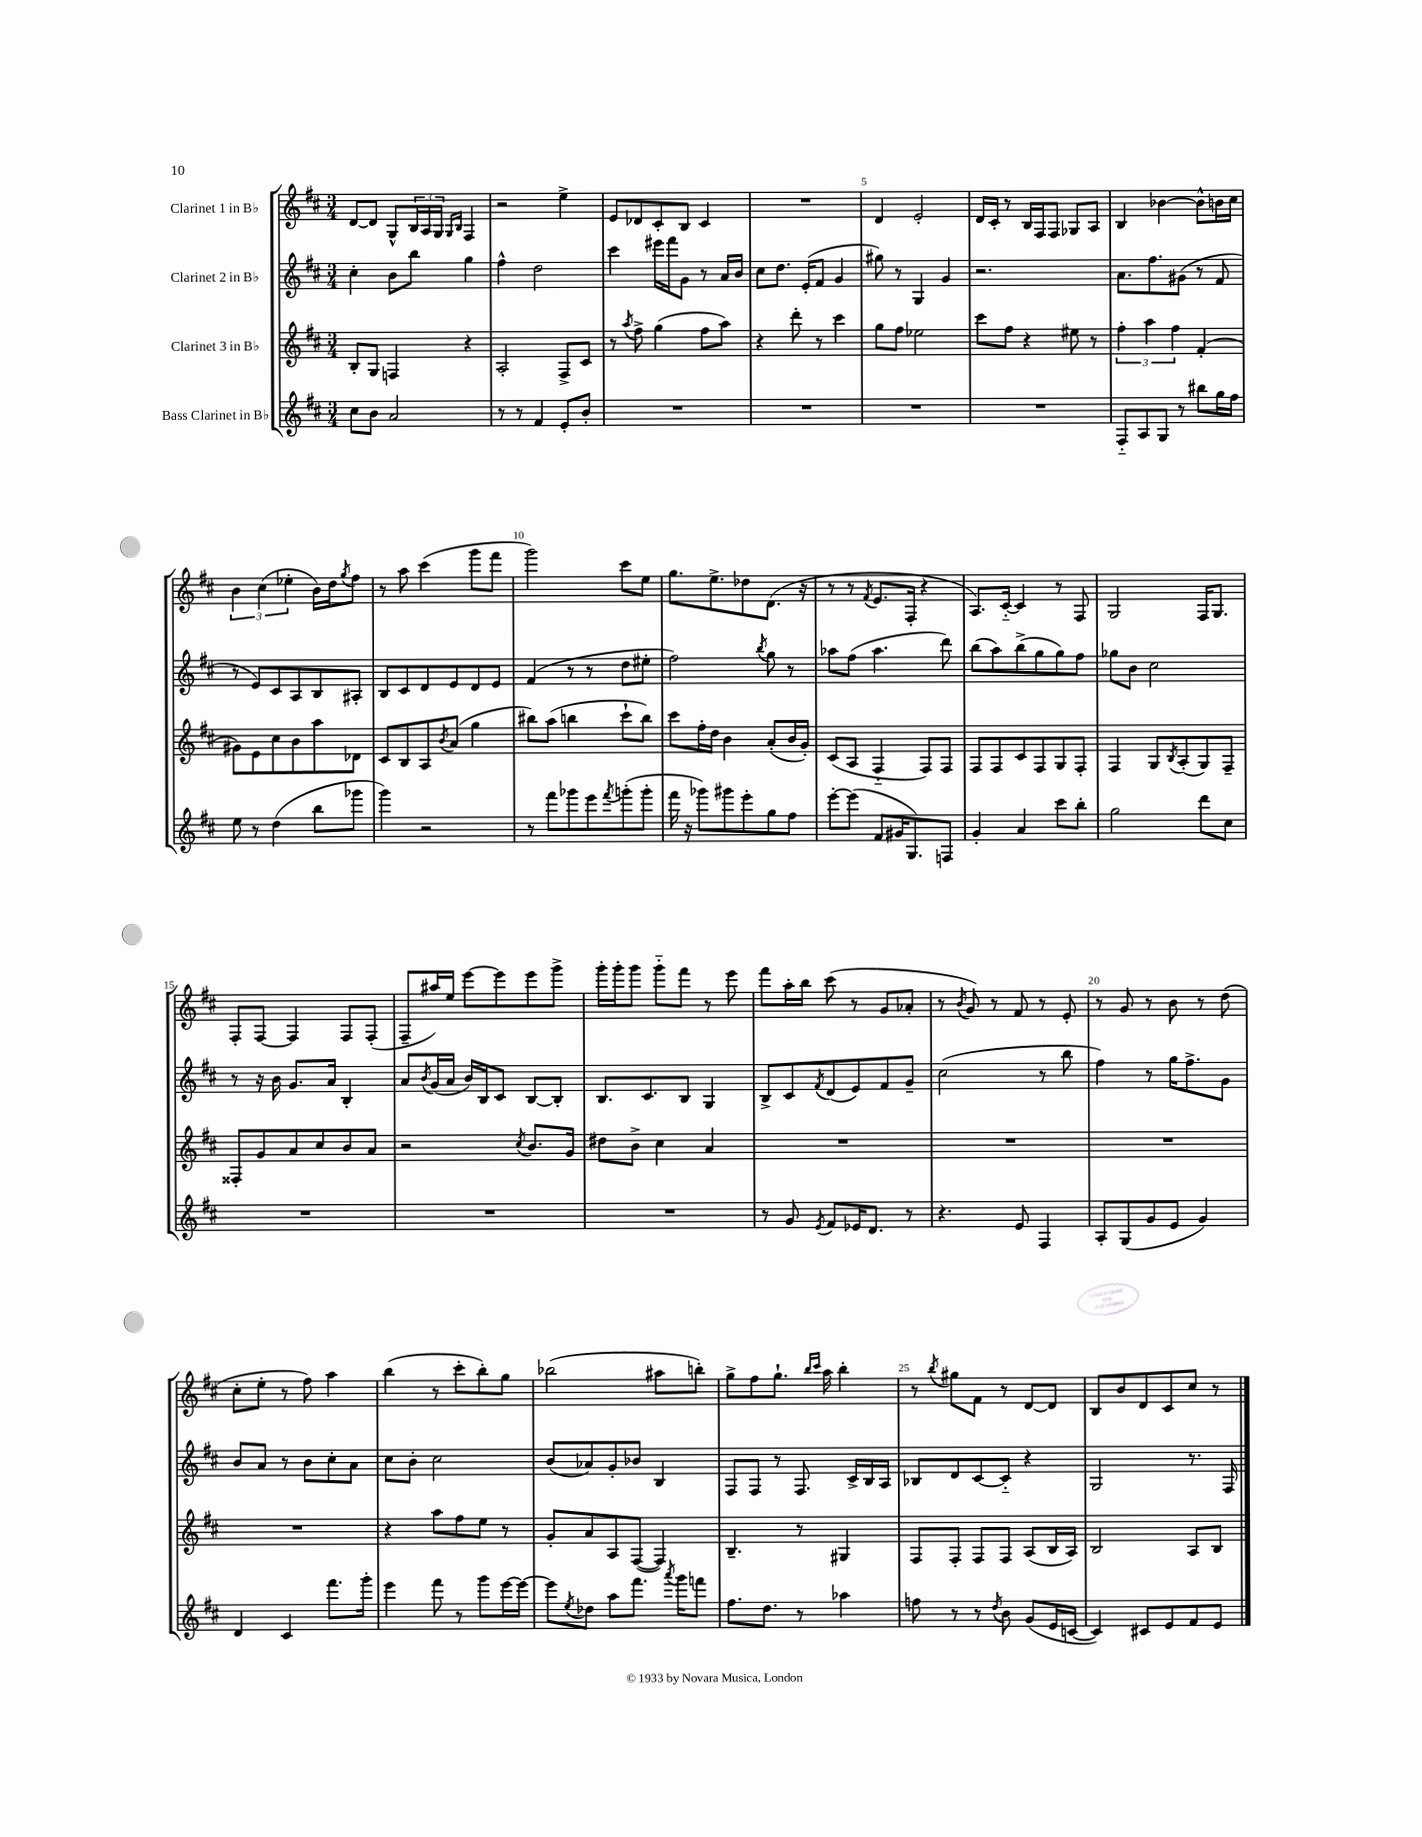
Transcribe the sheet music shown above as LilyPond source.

<<
\new StaffGroup <<
\new Staff = "s0" \with { instrumentName = "Clarinet 1 in Bb" } {
    \clef treble \key d \major \numericTimeSignature \time 3/4
    d'8~ d'8 g8-^ \tuplet 3/2 { b16 a16 g16 } \grace { g16 b16 } fis4 |
    r2 e''4-> |
    e'8 des'8 cis'8-. b8 cis'4 |
    R2. |
    d'4 e'2-. |
    d'16 cis'16-. r8 b16 fis16 fis8 ges8 a8 |
    b4 bes'4~ bes'8-^ b'16 cis''16 |
    \tuplet 3/2 { b'4 cis''4( ees''4-. } b'16) d''16 \acciaccatura { g''8 } fis''8 |
    r8 a''8 cis'''4( g'''8 fis'''8 |
    g'''2) cis'''8 e''8 |
    g''8. e''8.-> des''8 d'8.( r16 |
    r8 r8 \acciaccatura { fis'8 } e'8. fis16-. r4 |
    a8.) cis'16~-_ cis'4 r8 fis8 |
    g2 fis16 g8. |
    fis8-. fis8~ fis4 fis8 fis8-.( |
    fis8-- ais''16) e''16 e'''8~ e'''8 e'''8 g'''8-> |
    g'''16-. g'''16-. g'''8 g'''8-_ fis'''8 r8 e'''8 |
    fis'''8 a''16-. b''16 cis'''8( r8 g'8 aes'8-. |
    r8 \acciaccatura { b'8 } g'8) r8 fis'8 r8 e'8-. |
    r8 g'8 r8 b'8 r8 d''8( |
    cis''8-. e''8-. r8 fis''8) a''4 |
    b''4( r8 cis'''8-. b''8-.) g''8 |
    bes''2( ais''8 b''8-.) |
    g''8-> fis''8 g''8.-! \grace { b''16 cis'''16 } a''16 b''4-. |
    r8 \acciaccatura { b''8 } gis''8 fis'8 r8 d'8~ d'8 |
    b8 b'8 d'8 cis'8 cis''8 r8 \bar "|." |
}
\new Staff = "s1" \with { instrumentName = "Clarinet 2 in Bb" } {
    \clef treble \key d \major \numericTimeSignature \time 3/4
    cis''4-. b'8 b''8 g''4 |
    fis''4-^ d''2 |
    cis'''4 eis'''16 fis'''16 g'8 r8 a'16 b'16 |
    cis''8 d''8. e'16-.( fis'8 g'4 |
    gis''8) r8 g4 g'4 |
    r2. |
    a'8. fis''8. gis'8( r8 fis'8 |
    r8 e'8) cis'8 a8 b8 ais8-. |
    b8 cis'8 d'8 e'8 d'8 e'8 |
    fis'4( r8 r8 d''8 eis''8-. |
    fis''2) \acciaccatura { b''8 } g''8 r8 |
    aes''8 fis''8( aes''4. d'''8) |
    b''8( a''8) b''8->( g''8 g''8) fis''8 |
    ges''8 b'8 cis''2 |
    r8 r16 b'16 g'8. a'16 b4-. |
    a'8 \acciaccatura { b'8 } g'16( a'16 b'16) b16 cis'8 b8~ b8-. |
    b8. cis'8. b8 g4 |
    b8-> cis'8 \acciaccatura { fis'8 } d'8( e'8) fis'8 g'8-- |
    cis''2( r8 b''8 |
    fis''4) r8 g''16 fis''8.-> g'8 |
    b'8 a'8 r8 b'8 cis''8-. a'8 |
    cis''8 b'8-. cis''2 |
    b'8( aes'8) g'8-. bes'8 b4 |
    fis8 fis8 r8 fis8. cis'16-> b16 a16 |
    bes8 d'8 cis'8~ cis'8-_ r4 |
    g2 r8. fis16 \bar "|." |
}
\new Staff = "s2" \with { instrumentName = "Clarinet 3 in Bb" } {
    \clef treble \key d \major \numericTimeSignature \time 3/4
    b8-. g8 f4 r4 |
    a2-. fis8-> cis'8 |
    r8 \acciaccatura { a''8 } fis''8-> g''4( fis''8 a''8) |
    r4 d'''8-. r8 cis'''4 |
    g''8 fis''8 ees''2 |
    cis'''8 fis''8 r4 eis''8 r8 |
    \tuplet 3/2 { fis''4-. a''4 fis''4 } fis'4-.( |
    gis'8) e'8 cis''8 b'8 a''8 des'8 |
    cis'8 b8 a8 \acciaccatura { b'8 } a'8( g''4 |
    bis''8) a''8( b''4 cis'''8-! b''8) |
    cis'''8 fis''16-. d''16 b'4 a'8-.( b'16 g'16-.) |
    cis'8( a8 fis4-_ fis8) fis8 |
    fis8 fis8 cis'8 fis8 g8 fis8-. |
    fis4 g8 \acciaccatura { b8 } a8-.( g8) fis8-- |
    fisis8-. g'8 a'8 cis''8 b'8 a'8 |
    r2 \acciaccatura { cis''8 } b'8. g'16 |
    dis''8 b'8-> cis''4 a'4 |
    R2. |
    R2. |
    R2. |
    R2. |
    r4 a''8 fis''8 e''8 r8 |
    g'8-. a'8 a8 fis8~( fis4) |
    b4.-- r8 gis4 |
    fis8 fis8-. fis8 fis8 a8( b16 a16) |
    b2 a8 b8 \bar "|." |
}
\new Staff = "s3" \with { instrumentName = "Bass Clarinet in Bb" } {
    \clef treble \key d \major \numericTimeSignature \time 3/4
    cis''8 b'8 a'2 |
    r8 r8 fis'4 e'8-. b'8-. |
    R2. |
    R2. |
    R2. |
    R2. |
    fis8-_ a8 g8 r8 bis''8 g''16 fis''16 |
    e''8 r8 d''4( b''8 ges'''8 |
    g'''4) r2 |
    r8 fis'''8 ges'''8 e'''8 \acciaccatura { fis'''8 } g'''8-.( g'''8-. |
    fis'''16 r16 ges'''8) gis'''8 e'''8-. g''8 fis''8 |
    e'''8~-. e'''8( fis'8 gis'16 g8.) f8 |
    g'4-. a'4 cis'''8 b''8-. |
    g''2 d'''8 cis''8 |
    R2. |
    R2. |
    R2. |
    r8 g'8 \acciaccatura { e'8 } fis'8 ees'16 d'8. r8 |
    r4. e'8 fis4 |
    a8-. g8( g'8 e'8 g'4) |
    d'4 cis'4 fis'''8. g'''16-. |
    e'''4 fis'''8 r8 g'''8 e'''16~ e'''16~ |
    e'''8 \acciaccatura { e''8 } des''8 a''8 fis'''8. \acciaccatura { a'''8 } g'''16 f'''8 |
    fis''8. d''8. r8 aes''4 |
    f''8 r8 r8 \acciaccatura { d''8 } b'8 g'8( e'16 c'16~ |
    c'4) cis'8 e'8 fis'8 e'8 \bar "|." |
}
>>
>>
\layout { \context { \Score \override BarNumber.break-visibility = ##(#f #t #t) barNumberVisibility = #(every-nth-bar-number-visible 5) } }
